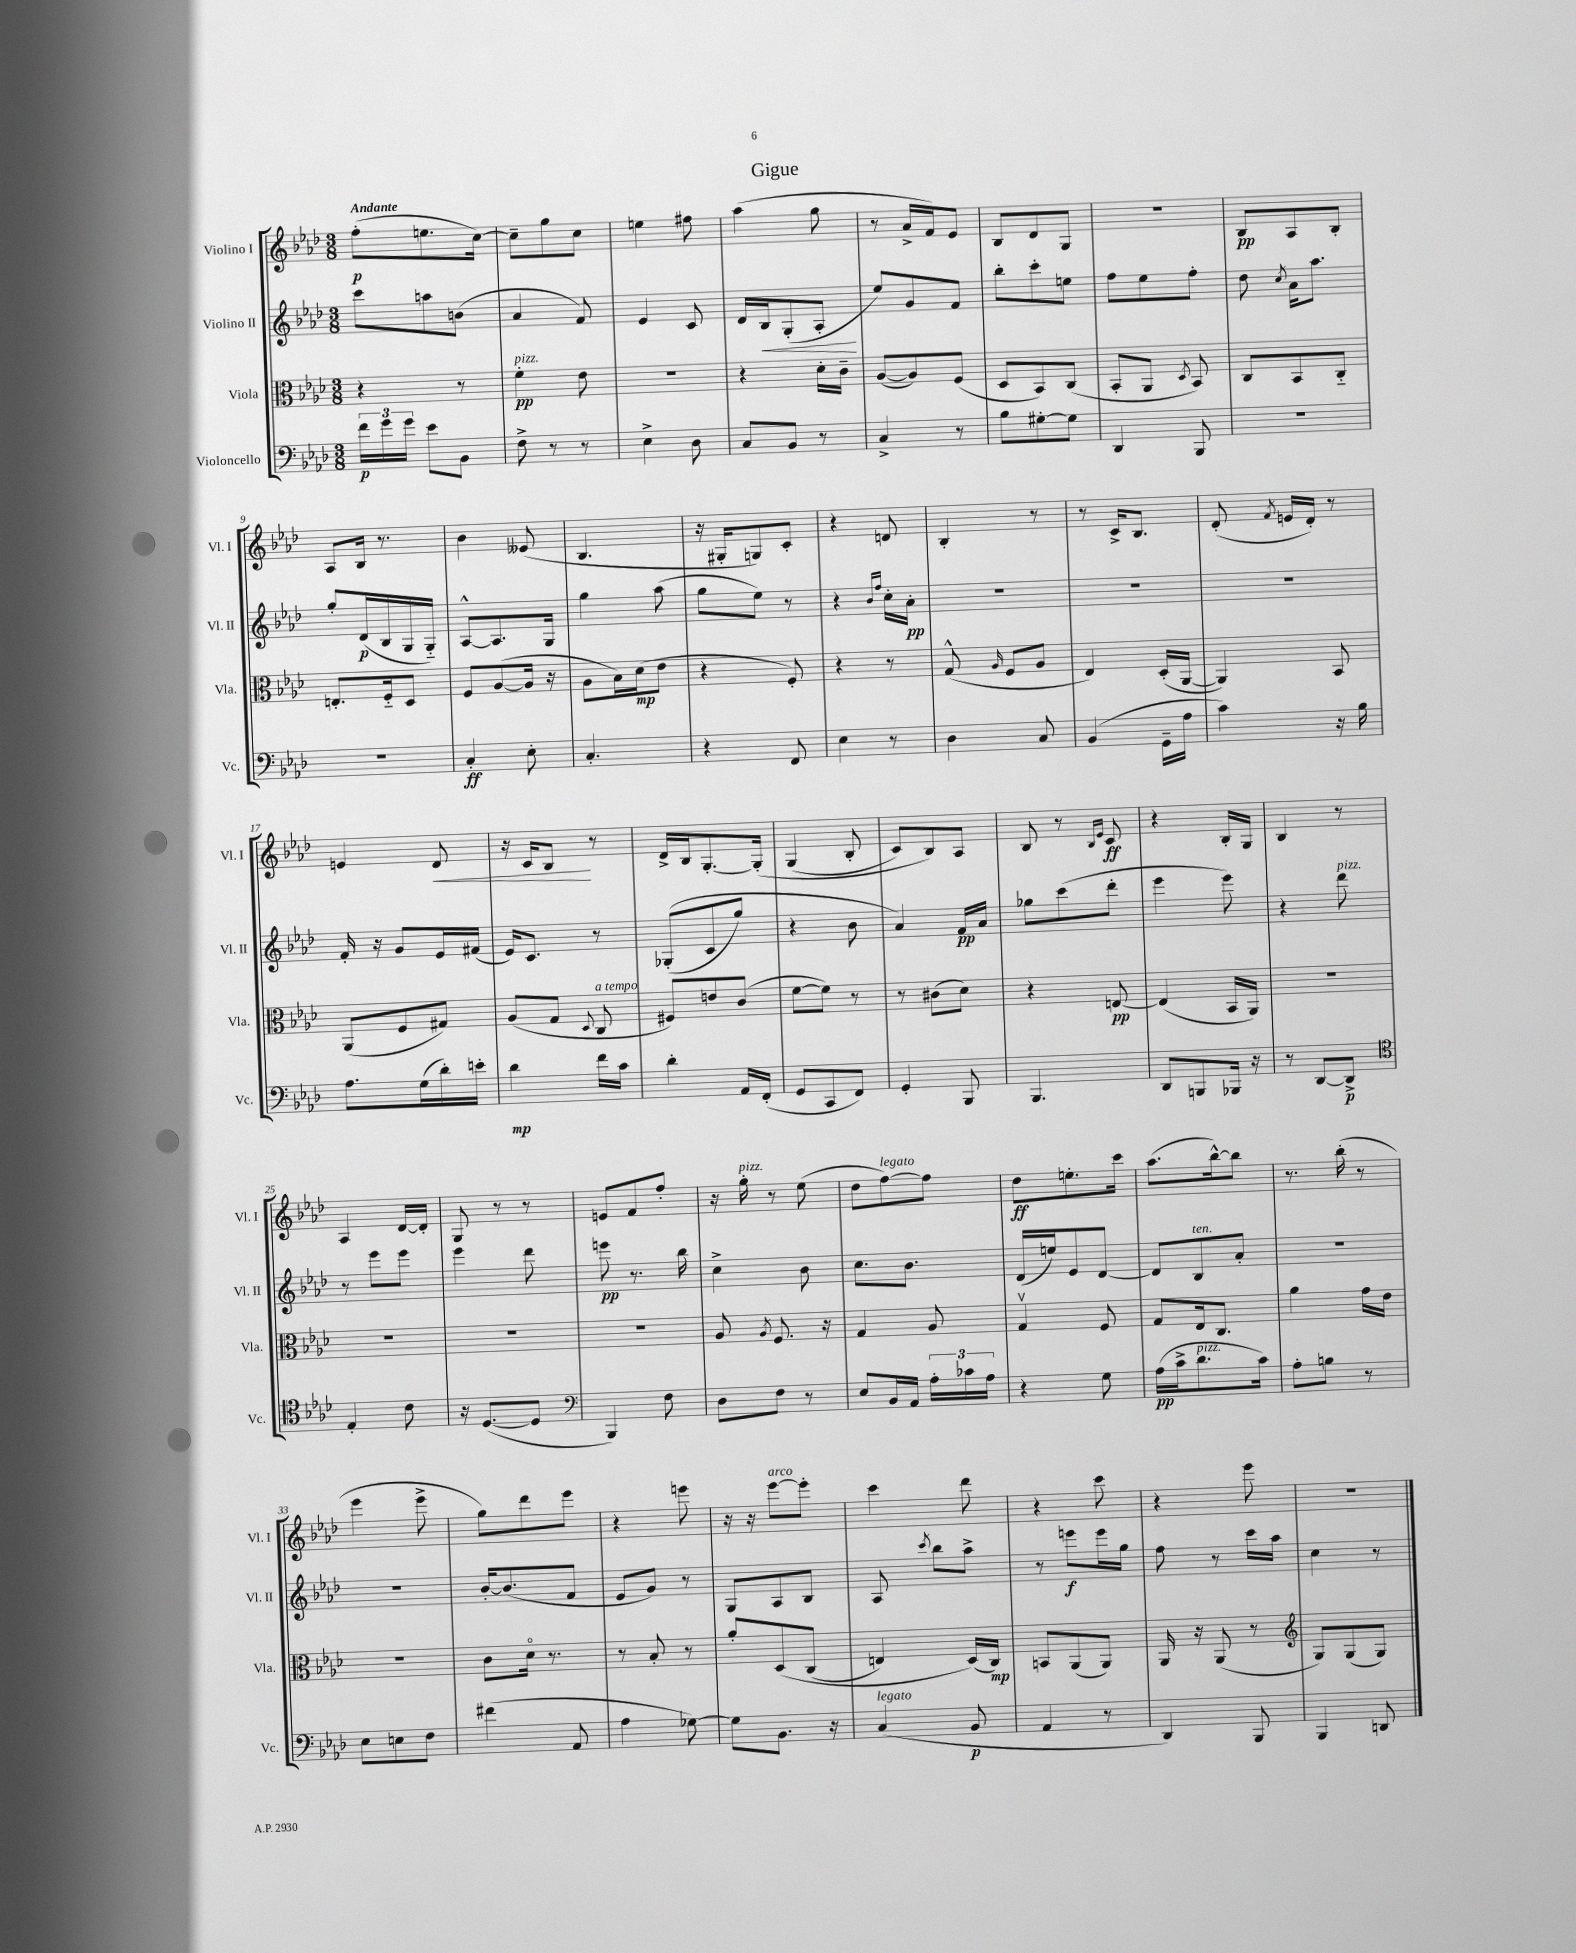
\header { title = "Gigue" }
<<
\new StaffGroup <<
\new Staff = "s0" \with { instrumentName = "Violino I" shortInstrumentName = "Vl. I" } {
    \clef treble \key aes \major \numericTimeSignature \time 3/8 \tempo "Andante"
    \autoBeamOff f''8[-.\p( e''8. c''16]~) |
    c''8[-- g''8 c''8] |
    e''4 fis''8 |
    aes''4( g''8 |
    r8 aes'16[-> f'16) ees'8] |
    bes8[ des'8 g8] |
    R4. |
    bes8[\pp aes8 bes8]-. |
    aes8[ bes16] r8. |
    bes'4 eeses'8( |
    bes4. |
    r16 gis16[-. g8) c'8]-. |
    r4 d'8 |
    bes4-. r8 |
    r8 c'16[-> bes8.] |
    des'8-.( \acciaccatura { f'8 } e'16[ des'16]-.) r8 |
    e'4 des'8\< |
    r16 c'16[ bes8]\! r8 |
    des'16[-> bes16 g8.~-. g16]-.\( |
    g4( bes8-. |
    c'8[) bes8\) aes8] |
    bes8 r8 \grace { bes16[ ees'16] } c'8\ff |
    r4 bes16[-. g16] |
    bes4 r8 |
    aes4 des'16[~ des'16]-. |
    g8 r8 r8 |
    e'8[ f'8 f''8]-. |
    r16 g''16-.^\markup { \italic "pizz." } r8 ees''8( |
    des''8[ f''8~^\markup { \italic "legato" }) f''8] |
    des''8[\ff e''8.-. c'''16] |
    aes''8.[( bes''16~-^) bes''8] |
    r8. bes''16-.( r8 |
    ees'''4 ees'''8-> |
    g''8[) des'''8 ees'''8] |
    r4 e'''8 |
    r16 r16 ees'''8[~^\markup { \italic "arco" } ees'''8]-. |
    c'''4 des'''8 |
    r4 c'''8 |
    r4 ees'''8 |
    r4. \bar "|." |
}
\new Staff = "s1" \with { instrumentName = "Violino II" shortInstrumentName = "Vl. II" } {
    \clef treble \key aes \major \numericTimeSignature \time 3/8
    \autoBeamOff c'''8[ a''8 b'8]( |
    aes'4 f'8) |
    ees'4 c'8 |
    des'16[ bes16\< g8-.( aes8]-.\! |
    ees''8[) g'8 f'8] |
    bes''8[-. c'''8-. e''8] |
    f''8[ ees''8 f''8]-. |
    des''8 \acciaccatura { c''8 } aes'16[ aes''8.] |
    g''8[-. des'16\p( bes16 g16 g16]-_) |
    aes8[~-^ aes8. g16] |
    g''4 aes''8( |
    g''8[ ees''8]) r8 |
    r4 \grace { bes'16[ f''16] } c''16[-. aes'16]-.\pp |
    R4. |
    R4. |
    R4. |
    f'16-. r16 g'8[ ees'16 fis'16]( |
    ees'16[) c'8.] r8 |
    ges8[-.(\( c'8 g''8]) |
    r4 bes'8 |
    aes'4\) f'16[\pp aes'16] |
    ges''8[ c'''8( des'''8]-. |
    ees'''4 ees'''8) |
    r4 des'''8^\markup { \italic "pizz." } |
    r8 ees'''8[ ees'''8] |
    ees'''4 des'''8 |
    e'''8\pp r8. bes''16 |
    c''4-> bes'8 |
    c''8.[ bes'8.] |
    des'16[( e''16) ees'8 des'8]~ |
    des'8[ bes8^\markup { \italic "ten." } aes'8]-. |
    R4. |
    R4. |
    bes'16[~-. bes'8.( f'8] |
    ees'8[ g'8]) r8 |
    g8[ aes8 bes8] |
    aes8 \acciaccatura { c'''8 } bes''8[ aes''8]-> |
    r8 e'''8[\f e'''16 g''16] |
    f''8 r8 c'''16[ aes''16] |
    c''4 r8 \bar "|." |
}
\new Staff = "s2" \with { instrumentName = "Viola" shortInstrumentName = "Vla." } {
    \clef alto \key aes \major \numericTimeSignature \time 3/8
    \autoBeamOff r4 r8 |
    f'4-.\pp^\markup { \italic "pizz." } ees'8 |
    r4. |
    r4 des'16[-. c'16]-- |
    aes8[~( aes8) f8]( |
    des8[ bes,8) c8]( |
    bes,8[-. aes,8] \acciaccatura { des8 } bes,8) |
    c8[ bes,8 c8]-_ |
    e8.[-. f16-_ des8] |
    f8[ aes8~( aes16] r16 |
    aes8[ bes16) des'16\mp( ees'8] |
    r4 f8-.) |
    r4 r8 |
    g8-^( \grace { aes16 } f8[ aes8] |
    ees4) des16[-.( aes,16]~ |
    aes,4) bes,8 |
    aes,8[( f8 gis8]) |
    aes8[( g8] \appoggiatura { des8 } c8^\markup { \italic "a tempo" } |
    fis8[) e'8 c'8]( |
    f'8[~ f'8]) r8 |
    r8 cis'8[( des'8]) |
    r4 e8~\pp |
    e4( bes,16[ aes,16]) |
    R4. |
    R4. |
    R4. |
    R4. |
    aes8 \acciaccatura { aes8 } f8. r16 |
    g4 aes8 |
    g4\upbow f8 |
    g8[ ees16 c8.] |
    aes'4 g'16[ ees'16] |
    R4. |
    c'8[ des'16]\flageolet r8. |
    r8 bes8-. r8 |
    aes'8[-. des8\( c8]( |
    e4) des16[(\) c16]\mp) |
    b,8[ aes,8( aes,8]) |
    aes,16 r16 aes,8( r8 |
    \clef treble g8[) g8( g8]) \bar "|." |
}
\new Staff = "s3" \with { instrumentName = "Violoncello" shortInstrumentName = "Vc." } {
    \clef bass \key aes \major \numericTimeSignature \time 3/8
    \autoBeamOff \tuplet 3/2 { f'16[\p g'16 g'16] } ees'8[ bes,8] |
    f8-> r8 r8 |
    ees4-> des8 |
    c8[ bes,8] r8 |
    c4-> r8 |
    bes8[ gis8~-. gis8] |
    des,4 bes,,8 |
    R4. |
    R4. |
    c4-.\ff ees8-. |
    c4.-. |
    r4 f,8 |
    ees4 r8 |
    des4 c8 |
    bes,4( g,16[-- aes16] |
    c'4) r16 bes16 |
    aes8.[ g16( des'16-.) e'16]-. |
    des'4\mp f'16[ c'16] |
    des'4-. aes,16[ f,16]-.( |
    g,8[ c,8 f,8]) |
    g,4-. bes,,8 |
    bes,,4. |
    des,8[ b,,8 bes,,16] r16 |
    r8 des,8[~ des,8]->\p |
    \clef tenor ees4-. c'8 |
    r16 des8.[~( des8] |
    \clef bass bes,,4) f8 |
    des8[ f8] r8 |
    ees8[ bes,16 aes,16] \tuplet 3/2 { aes16[-. ces'16 aes16] } |
    r4 g8 |
    aes16[\pp( c'16-> des'8.^\markup { \italic "pizz." } c'16]) |
    aes8[-. b8] r8 |
    ees8[ e8 f8] |
    fis'4( aes,8 |
    aes4 ges8~) |
    ges8[ bes,8.] r16 |
    c4^\markup { \italic "legato" }( bes,8\p |
    aes,4 r8 |
    des,4) bes,,8 |
    bes,,4 d,8 \bar "|." |
}
>>
>>
